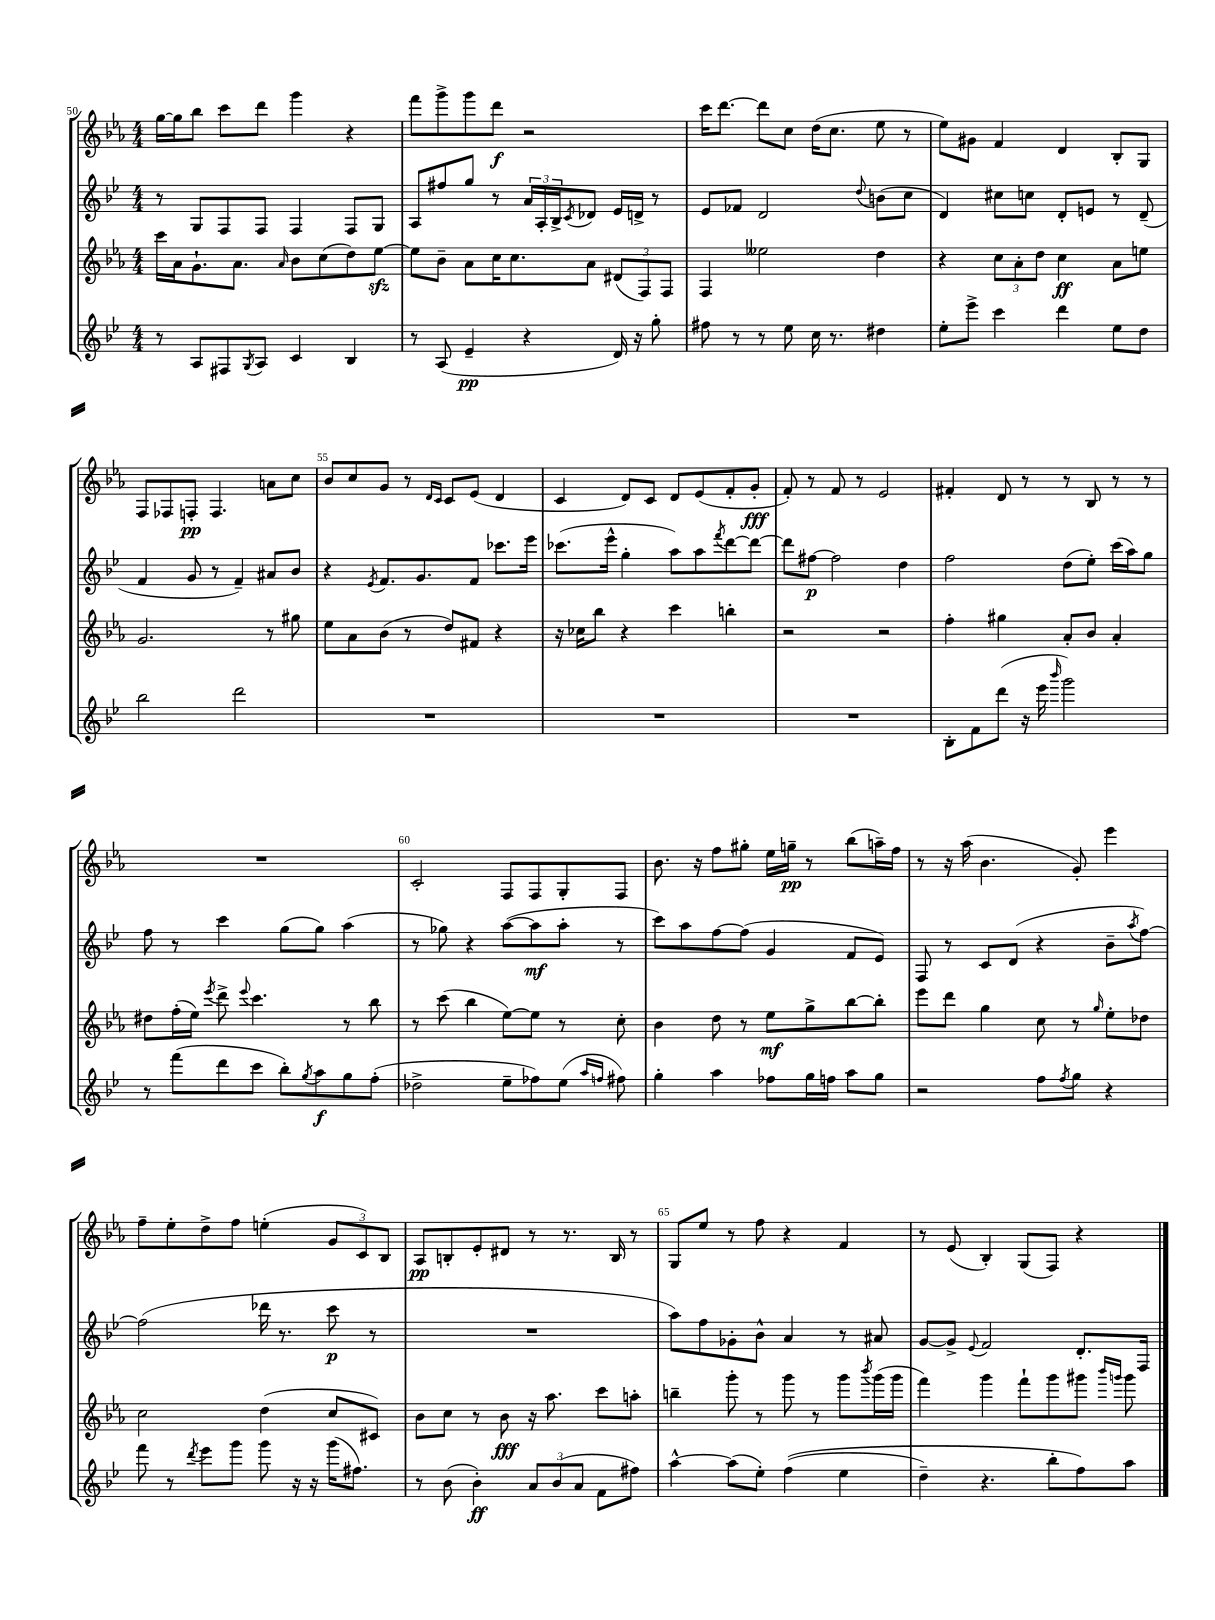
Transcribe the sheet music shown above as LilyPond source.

<<
\new StaffGroup <<
\new Staff = "s0" {
    \clef treble \key ees \major \numericTimeSignature \time 4/4
    g''16~ g''16 bes''8 c'''8 d'''8 g'''4 r4 |
    f'''8 g'''8-> g'''8 d'''8\f r2 |
    c'''16 d'''8.~ d'''8 c''8 d''16( c''8. ees''8 r8 |
    ees''8) gis'8 f'4 d'4 bes8-. g8 |
    f8 fes8 f8-.\pp f4. a'8 c''8 |
    bes'8 c''8 g'8 r8 \grace { d'16 c'16 } c'8 ees'8( d'4 |
    c'4 d'8) c'8 d'8 ees'8( f'8-. g'8-.\fff |
    f'8-.) r8 f'8 r8 ees'2 |
    fis'4-. d'8 r8 r8 bes8 r8 r8 |
    R1 |
    c'2-. f8 f8 g8-. f8 |
    bes'8. r16 f''8 gis''8-. ees''16 g''16--\pp r8 bes''8( a''16--) f''16 |
    r8 r16 aes''16( bes'4. g'8-.) ees'''4 |
    f''8-- ees''8-. d''8-> f''8 e''4-.( \tuplet 3/2 { g'8 c'8) bes8 } |
    aes8\pp b8-. ees'8-. dis'8 r8 r8. b16 r8 |
    g8 ees''8 r8 f''8 r4 f'4 |
    r8 ees'8( bes4-.) g8( f8) r4 \bar "|." |
}
\new Staff = "s1" {
    \clef treble \key bes \major \numericTimeSignature \time 4/4
    r8 g8 f8 f8 f4 f8 g8 |
    a8 fis''8 g''8 r8 \tuplet 3/2 { a'16 a16-. bes16-> } \acciaccatura { c'8 } des'8 ees'16 d'16-> r8 |
    ees'8 fes'8 d'2 \appoggiatura { d''8 } b'8( c''8 |
    d'4) cis''8 c''8 d'8-. e'8 r8 d'8--( |
    f'4 g'8 r8 f'4--) ais'8 bes'8 |
    r4 \acciaccatura { ees'8 } f'8. g'8. f'8 ces'''8. ees'''16 |
    ces'''8.( ees'''16-^ g''4-. a''8) a''8 \acciaccatura { f'''8 } d'''8~ d'''8~ |
    d'''8 fis''8~\p fis''2 d''4 |
    f''2 d''8( ees''8-.) c'''16( a''16) g''8 |
    f''8 r8 c'''4 g''8( g''8) a''4( |
    r8 ges''8) r4 a''8~( a''8\mf a''8-. r8 |
    c'''8) a''8 f''8~ f''8( g'4 f'8 ees'8) |
    f8 r8 c'8 d'8( r4 bes'8-- \acciaccatura { a''8 } f''8~) |
    f''2( des'''16 r8. c'''8\p r8 |
    R1 |
    a''8) f''8 ges'8-. bes'8-^ a'4 r8 ais'8 |
    g'8~ g'8-> \appoggiatura { ees'8 } f'2 d'8.-. f16 \bar "|." |
}
\new Staff = "s2" {
    \clef treble \key ees \major \numericTimeSignature \time 4/4
    c'''16 aes'16 g'8.-! aes'8. \grace { aes'16 } bes'8 c''8( d''8) ees''8~\sfz |
    ees''8 bes'8-- aes'8 c''16 c''8. aes'8 \tuplet 3/2 { dis'8( f8) f8 } |
    f4 eeses''2 d''4 |
    r4 \tuplet 3/2 { c''8 aes'8-. d''8 } c''4\ff aes'8 e''8 |
    g'2. r8 gis''8 |
    ees''8 aes'8 bes'8( r8 d''8) fis'8 r4 |
    r16 ces''16 bes''8 r4 c'''4 b''4-. |
    r2 r2 |
    f''4-. gis''4 aes'8-. bes'8 aes'4-. |
    dis''8 f''16-.( ees''16) \acciaccatura { ees'''8 } d'''8-> \appoggiatura { ees'''8 } c'''4. r8 bes''8 |
    r8 c'''8( bes''4 ees''8~) ees''8 r8 c''8-. |
    bes'4 d''8 r8 ees''8\mf g''8-> bes''8~ bes''8-. |
    ees'''8 d'''8 g''4 c''8 r8 \grace { g''16 } ees''8-. des''8 |
    c''2 d''4( c''8 cis'8) |
    bes'8 c''8 r8 bes'8\fff r16 aes''8. c'''8 a''8-. |
    b''4-- g'''8-. r8 g'''8 r8 g'''8 \acciaccatura { bes'''8 } g'''16( g'''16 |
    f'''4) g'''4 f'''8-! g'''8 gis'''8 \grace { bes'''16 g'''16 } g'''8 \bar "|." |
}
\new Staff = "s3" {
    \clef treble \key bes \major \numericTimeSignature \time 4/4
    r8 a8 fis8 \acciaccatura { g8 } a8 c'4 bes4 |
    r8 a8( ees'4--\pp r4 d'16) r16 g''8-. |
    fis''8 r8 r8 ees''8 c''16 r8. dis''4 |
    ees''8-. ees'''8-> c'''4 d'''4 ees''8 d''8 |
    bes''2 d'''2 |
    R1 |
    R1 |
    R1 |
    bes8-. f'8 d'''8( r16 ees'''16 \grace { bes'''16 } g'''2) |
    r8 f'''8( d'''8 c'''8 bes''8-.) \acciaccatura { g''8 } a''8\f g''8 f''8-.( |
    des''2-> ees''8-- fes''8) ees''8( \grace { a''16 f''16 } fis''8) |
    g''4-. a''4 fes''8 g''16 f''16 a''8 g''8 |
    r2 f''8 \acciaccatura { f''8 } g''8 r4 |
    f'''8 r8 \acciaccatura { d'''8 } ees'''8 g'''8 g'''8 r16 r16 g'''16( fis''8.) |
    r8 bes'8( bes'4-.\ff) \tuplet 3/2 { a'8 bes'8( a'8 } f'8 fis''8) |
    a''4~-^ a''8( ees''8-.) f''4(\( ees''4 |
    d''4--) r4. bes''8-. f''8\) a''8 \bar "|." |
}
>>
>>
\layout { \context { \Score currentBarNumber = #50 \override BarNumber.break-visibility = ##(#f #t #t) barNumberVisibility = #(every-nth-bar-number-visible 5) } }
